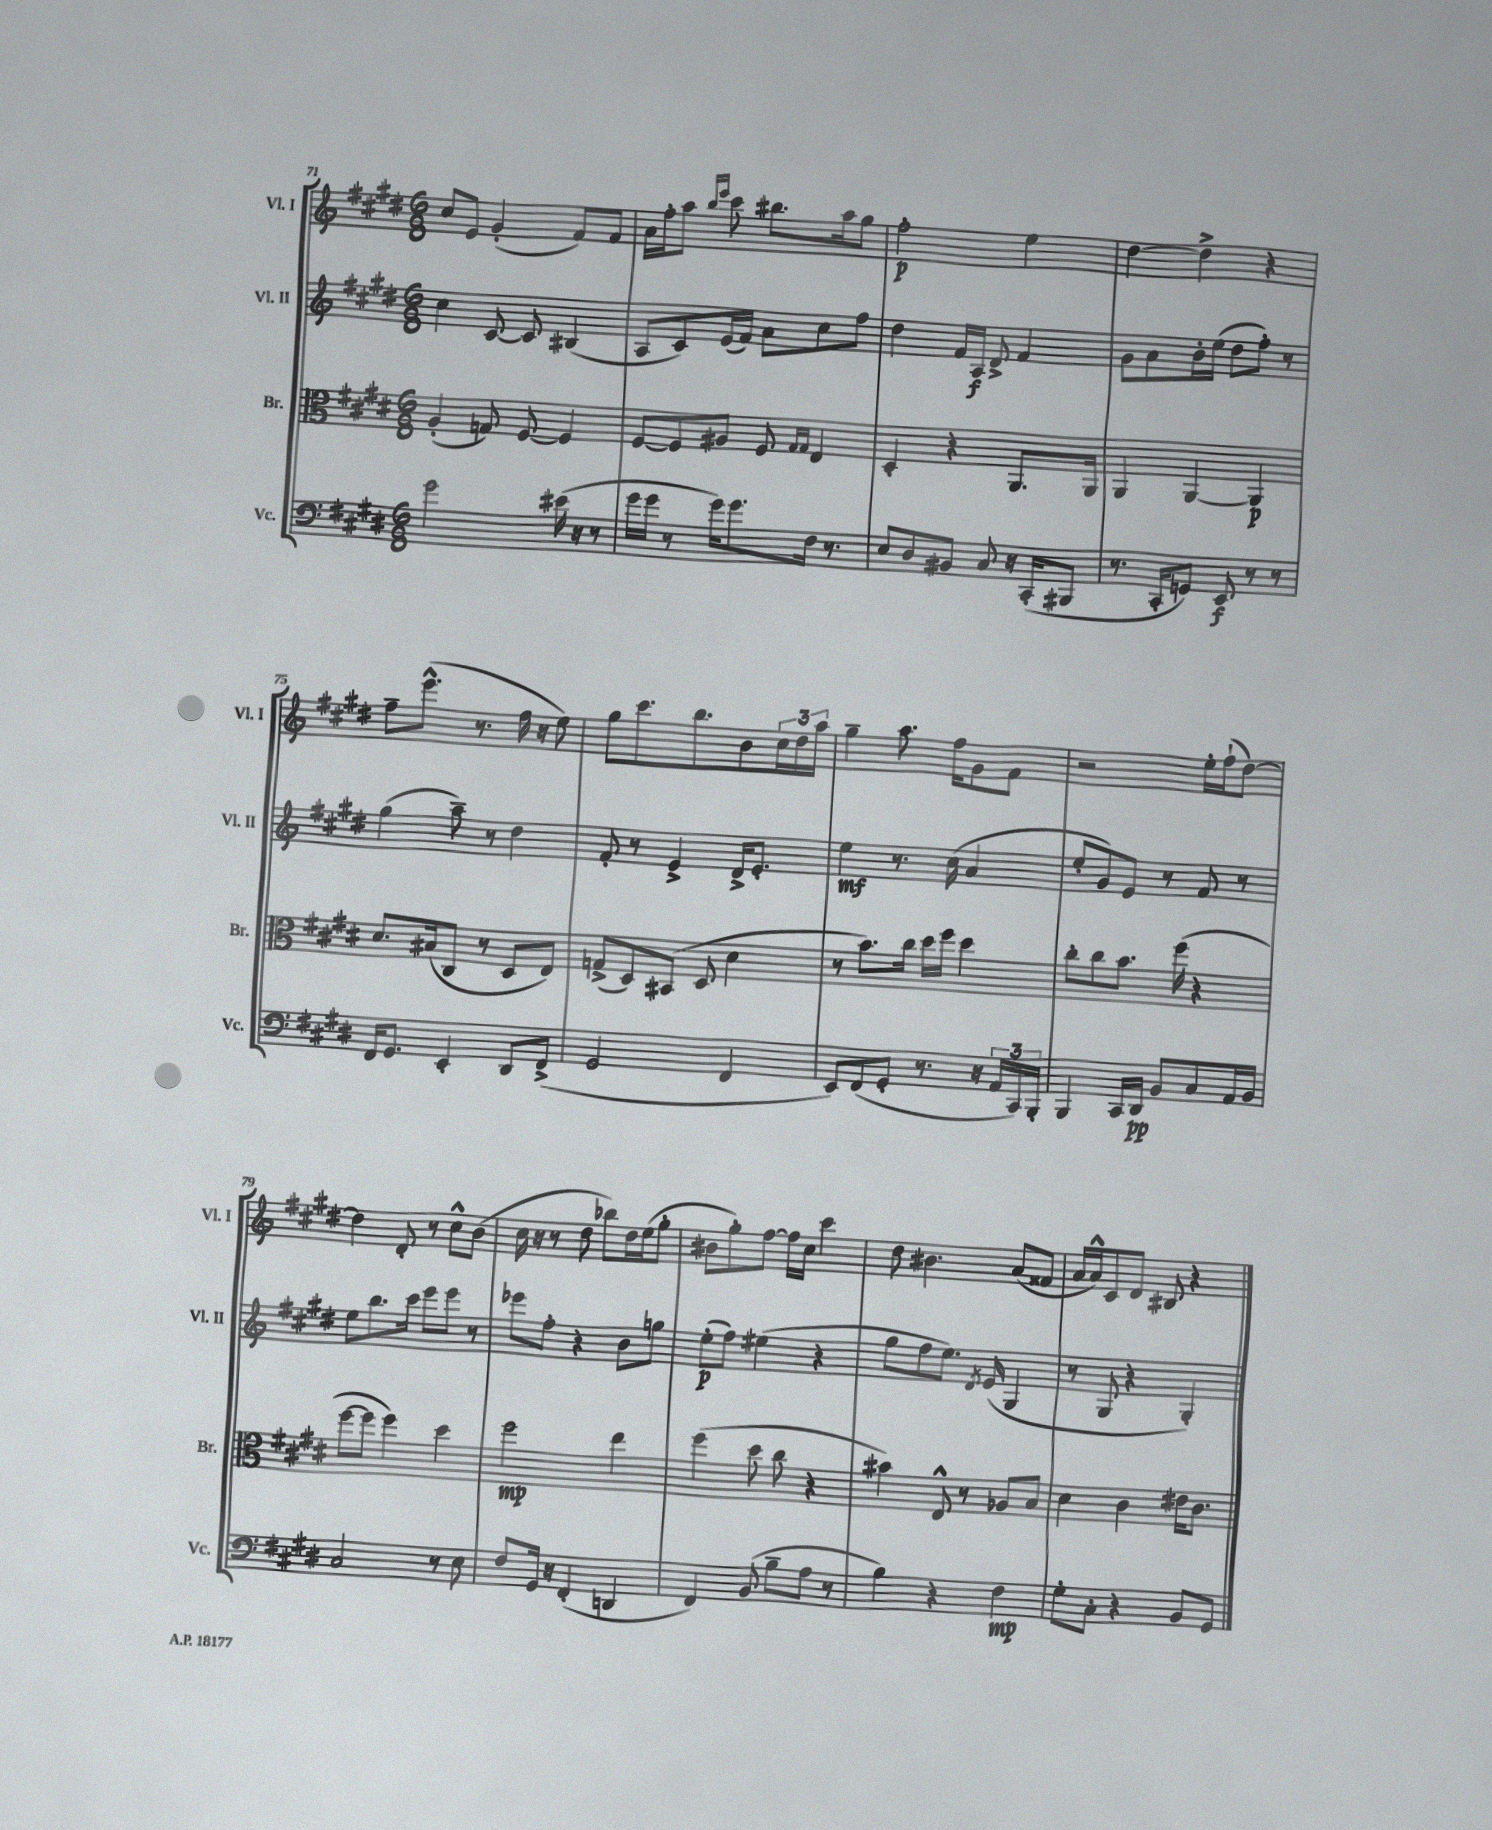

**kern	**kern	**kern	**kern
*staff4	*staff3	*staff2	*staff1
*clefF4	*clefC3	*clefG2	*clefG2
*k[f#c#g#d#]	*k[f#c#g#d#]	*k[f#c#g#d#]	*k[f#c#g#d#]
*M6/8	*M6/8	*M6/8	*M6/8
2g#	(4A'	4cc#	8cc#
.	.	.	8e
.	8G)	[8c#	(4g#'
.	[8F#	8c#]	.
(16e#	4F#]	(4B#	8f#)
16r	.	.	.
8r	.	.	8f#
=	=	=	=
16g#	[8F#	8A	16a
16g#	.	.	16ff#'
8r	8F#]	8c#)	8aa
.	.	.	16qqbb
.	.	.	16qqeee
16g#)	8A#	(16e	8ccc#
8.g#	.	16f#)	.
.	8F#	8a	8.bb#
.	16qqG#	.	.
.	16qqG#	.	.
16F#	4E	8cc#	.
8.r	.	.	16aa
.	.	8ff#	8gg#
=	=	=	=
8E	4D#'	4dd#	2ff#'
8D#	.	.	.
8BB#	4r	16f#	.
.	.	16A	.
8C#	.	8d#^	.
16r	8.AA	4f#	4ee
(16CC#'	.	.	.
8BBB#	.	.	.
.	16AA	.	.
=	=	=	=
8.r	4AA	8g#	[4dd#
.	.	8a	.
16CC#'	.	.	.
8GG)	[4AA	16b'	4dd#^]
.	.	(16ee	.
8EE	.	8dd#	.
8r	4AA]	8ff#')	4r
8r	.	8r	.
=	=	=	=
16FF#	8.d#	(4gg#	8ff#~
8.GG#	.	.	.
.	.	.	(8.eee^^
.	(16B#	.	.
4EE'	8C#	8aa~)	.
.	.	.	8.r
.	8r	8r	.
8DD#	8D#	4dd#	16ff#
.	.	.	16r
(8FF#^	8E)	.	8ee)
=	=	=	=
2GG#	(8G^	8f#'	8gg#
.	8D#)	8r	8.ccc#
.	(8BB#	4e^	.
.	.	.	8.bb
.	8D#	.	.
4FF#	4d#	16d#^	8b
.	.	8.e'	.
.	.	.	24cc#
.	.	.	24dd#
.	.	.	24aa
=	=	=	=
8EE)	8r	4ee	4gg#~
(8FF#	8.b)	.	.
8GG#'	.	8.r	8.aa
.	16cc#	.	.
8.r	16dd#	.	.
.	16ff#	(16cc#	16ff#
.	4dd#	4a	8g#
16r	.	.	.
24AA	.	.	8f#
24CC#)	.	.	.
24BBB'	.	.	.
=	=	=	=
4BBB	8cc#'	8ee'	2r
.	8cc#	8g#)	.
16CC#	8.b	8e	.
16DD#	.	.	.
8BB	.	8r	.
.	(16ff#	.	.
8C#	4r	8f#	16ee'
.	.	.	(16ff#`
16AA	.	8r	[8dd#)
16BB	.	.	.
=	=	=	=
2C#	[8ff#	8ee	4dd#]
.	8ff#]	8.bb	.
.	4ff#)	.	8d#'
.	.	16ccc#	.
.	.	8eee	8r
8r	4dd#	8eee	8cc#^^
8E	.	8r	(8b
=	=	=	=
8F#	2ff#	8eee-	16cc#
.	.	.	16r
16GG#	.	8ff#'	8r
16r	.	.	.
(4FF#'	.	4r	8dd#
.	.	.	8bb-)
4DD	4ee	8b	16dd#
.	.	.	(16ee
.	.	8gg	8gg#'
=	=	=	=
4FF#)	(4ff#	(8ee'	8b#
.	.	8ff#)	8gg#')
(8BB	8dd#	(4ee#	[8ff#
8B~	8cc#	.	16ff#]
.	.	.	16cc#
8A	4r	4r	4ccc#
8r	.	.	.
=	=	=	=
4B)	4b#)	8gg#	8dd#
.	.	8ff#	4.b#
4r	8E^^	8.ee)	.
.	8r	.	.
.	.	8qd#	.
.	.	(16e	.
4F#	8A-	4G#	(8a
.	8B	.	8f##
=	=	=	=
8G#'	4d#	8r	16a
.	.	.	16a^^)
8C#'	.	8G#	8c#
4r	4c#	4r	8d#
.	.	.	8B#
8BB	16e#	4G#')	4r
.	8.c#	.	.
8GG#	.	.	.
==	==	==	==
*-	*-	*-	*-
